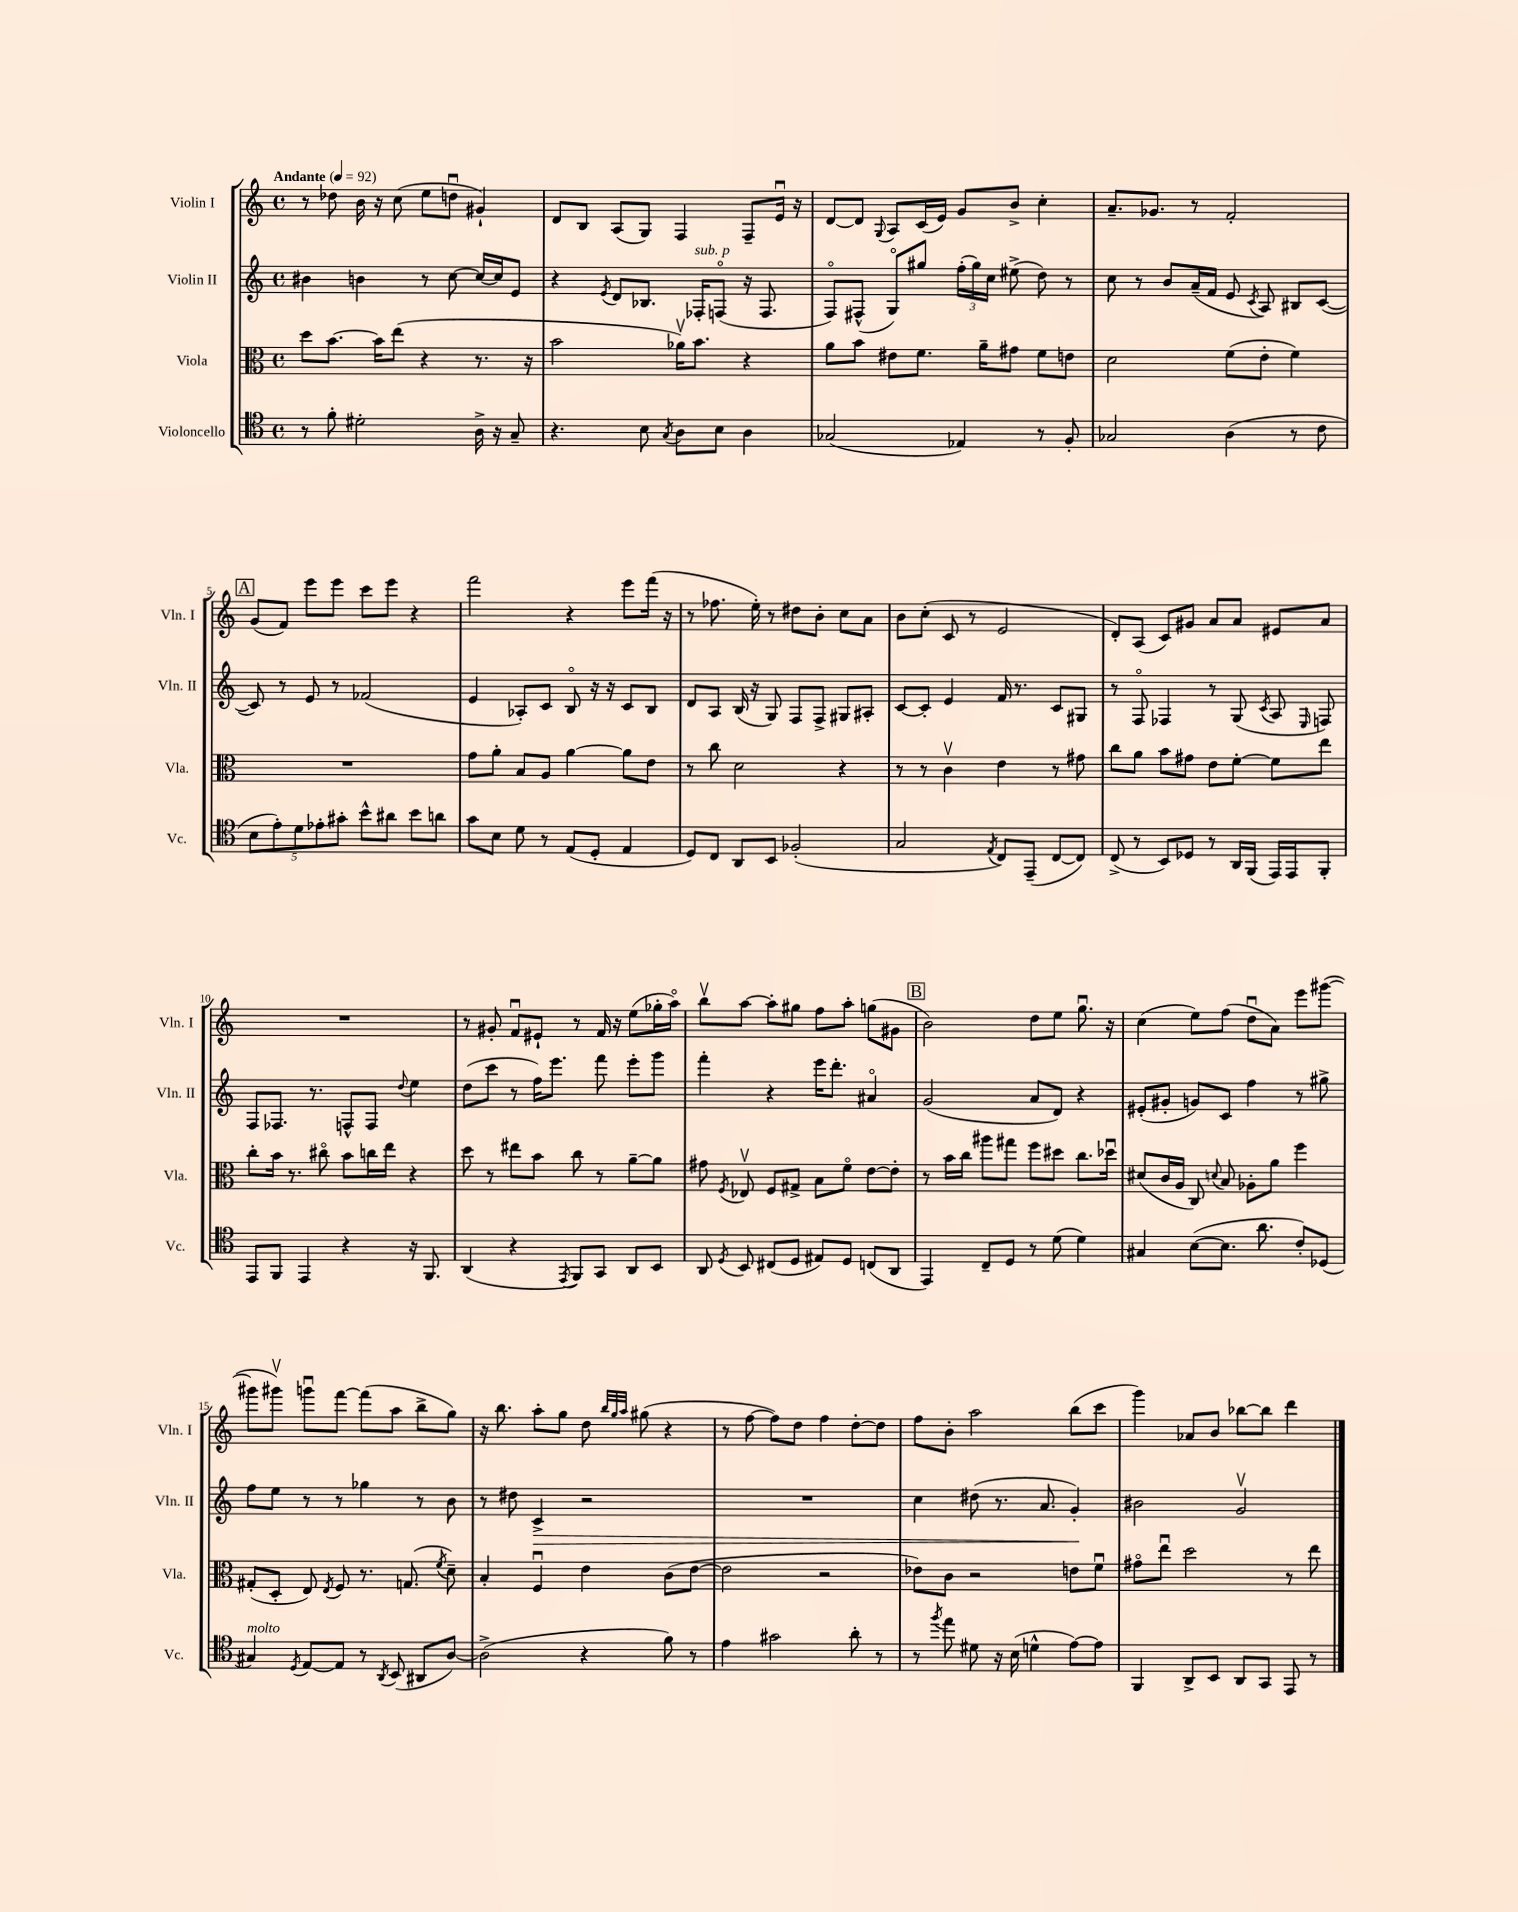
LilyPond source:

<<
\new StaffGroup <<
\new Staff = "s0" \with { instrumentName = "Violin I" shortInstrumentName = "Vln. I" } {
    \clef treble \key c \major \defaultTimeSignature \time 4/4 \tempo "Andante" 4 = 92
    \autoBeamOff r8 des''8 b'16 r16 c''8( e''8[ d''8]\downbow gis'4-!) |
    d'8[ b8] a8[( g8]) f4 f8[-- e'16]\downbow r16 |
    d'8[~ d'8] \appoggiatura { g8 } a8[ c'16( e'16]) g'8[ b'8]-> c''4-. |
    a'8.[-- ges'8.] r8 f'2-. |
    \mark \markup { \box "A" } g'8[( f'8]) e'''8[ e'''8] c'''8[ e'''8] r4 |
    f'''2 r4 e'''8[ f'''16]( r16 |
    r8 fes''8. e''16-.) r8 dis''8[ b'8]-. c''8[ a'8] |
    b'8[ c''8]-.( c'8 r8 e'2 |
    d'8[-.) a8]( c'8[) gis'8] a'8[ a'8] eis'8[ a'8] |
    R1 |
    r8 gis'8-. f'8[\downbow eis'8]-! r8 f'16 r16 e''8[( ges''16-. a''16]\flageolet) |
    b''8[\upbow a''8]~ a''8[-. gis''8] f''8[ a''8]-. g''8[( gis'8] |
    \mark \markup { \box "B" } b'2) d''8[ e''8] g''8.\downbow r16 |
    c''4( e''8[) f''8]( d''8[\downbow a'8]) e'''8[ gis'''8]~( |
    gis'''8[ gis'''8]\upbow) g'''8[\downbow f'''8]~ f'''8[( a''8] b''8[-> g''8]) |
    r16 b''8. a''8[-. g''8] d''8 \grace { b''32[ g''32 a''32] } gis''8( r4 |
    r8 f''8~ f''8[) d''8] f''4 d''8[~-. d''8] |
    f''8[ b'8]-. a''2 b''8[( c'''8] |
    g'''4) aes'8[ b'8] bes''8[~ bes''8] d'''4 \bar "|." |
}
\new Staff = "s1" \with { instrumentName = "Violin II" shortInstrumentName = "Vln. II" } {
    \clef treble \key c \major \defaultTimeSignature \time 4/4
    \autoBeamOff bis'4 b'4 r8 c''8~ c''16[~ c''16 e'8] |
    r4 \acciaccatura { e'8 } d'8[ bes8.] fes16[-.^\markup { \italic "sub. p" } f8]\flageolet( r16 f8. |
    f8[\flageolet) fis8]-^( g8[\flageolet) gis''8] \tuplet 3/2 { f''16[-.( gis''16) c''16] } eis''8->( d''8) r8 |
    c''8 r8 b'8[ a'16--( f'16] e'8 \acciaccatura { c'8 } a8) bis8[ c'8]~( |
    \mark \markup { \box "A" } c'8) r8 e'8 r8 fes'2( |
    e'4 aes8[-.) c'8] b8\flageolet r16 r16 c'8[ b8] |
    d'8[ a8] b16( r16 g8) f8[ f8]-> gis8[ ais8]-. |
    c'8[~ c'8]-. e'4 f'16 r8. c'8[ gis8] |
    r8 f8\flageolet fes4 r8 g8( \acciaccatura { c'8 } a8 \grace { e16 } f8) |
    f8[ fes8.] r8. f8[-^ f8] \appoggiatura { d''8 } e''4 |
    d''8[( c'''8] r8 f''16[) e'''8.] f'''8 e'''8[-. g'''8] |
    f'''4-. r4 e'''16[ d'''8.]-. ais'4\flageolet |
    \mark \markup { \box "B" } g'2( a'8[ d'8]) r4 |
    eis'8[-.( gis'8]-. g'8[) c'8] f''4 r8 gis''8-> |
    f''8[ e''8] r8 r8 ges''4 r8 b'8 |
    r8 dis''8 c'4->\> r2 |
    R1 |
    c''4 dis''8( r8. a'8. g'4-.\!) |
    bis'2 g'2\upbow \bar "|." |
}
\new Staff = "s2" \with { instrumentName = "Viola" shortInstrumentName = "Vla." } {
    \clef alto \key c \major \defaultTimeSignature \time 4/4
    \autoBeamOff d''8[ b'8.]~ b'16[ e''8]( r4 r8. r16 |
    b'2 aes'16[\upbow) b'8.] r4 |
    a'8[ b'8] eis'8[ f'8.] a'16[-- gis'8] f'8[ e'8] |
    d'2 f'8[( e'8]-. f'4) |
    \mark \markup { \box "A" } R1 |
    g'8[ a'8]-. b8[ a8] a'4~ a'8[ e'8] |
    r8 c''8 d'2 r4 |
    r8 r8 c'4\upbow e'4 r8 gis'8 |
    c''8[ a'8] b'8[ gis'8] e'8[ f'8]~-. f'8[ e''8] |
    c''8[-. b'16] r8. cis''8\flageolet b'8[ c''16 e''16] r4 |
    d''8 r8 eis''8[ b'8] c''8 r8 a'8[~-- a'8] |
    gis'8 \acciaccatura { f8 } ees8\upbow f8[ gis8]-> b8[ f'8]\flageolet e'8[~ e'8]-. |
    \mark \markup { \box "B" } r8 b'16[ c''16] ais''8[ gis''8] f''8[ dis''8] c''8.[ des''16]\downbow |
    dis'8[( c'16 a16] c8) \appoggiatura { d'8 } b8 aes8[-. a'8] f''4 |
    gis8[-.( d8]-. e8) \acciaccatura { e8 } f8 r8. g8.( \acciaccatura { f'8 } d'8--) |
    b4-. f4\downbow e'4 c'8[( e'8]~ |
    e'2 r2 |
    ees'8[) c'8] r2 e'8[ f'8]\downbow |
    gis'8[\flageolet e''8]\downbow d''2 r8 e''8 \bar "|." |
}
\new Staff = "s3" \with { instrumentName = "Violoncello" shortInstrumentName = "Vc." } {
    \clef tenor \key c \major \defaultTimeSignature \time 4/4
    \autoBeamOff r8 f'8-. dis'2-. a16-> r16 g8-- |
    r4. b8 \acciaccatura { g8 } a8[ b8] a4 |
    ges2( ees4) r8 f8-. |
    ges2 a4( r8 c'8 |
    \mark \markup { \box "A" } \tuplet 5/4 { b8[ e'8-.) d'8 ees'8-. gis'8]-. } b'8[-^ ais'8] b'8[ a'8] |
    g'8[ b8] d'8 r8 e8[( d8]-. e4 |
    d8[) c8] a,8[ b,8] fes2-.( |
    g2 \acciaccatura { e8 } c8[) e,8]--( c8[~ c8]) |
    c8->( r8 b,8[) des8] r8 a,16[ f,16]( e,16[) e,16 f,8]-. |
    e,8[ f,8] e,4 r4 r16 f,8. |
    a,4( r4 \acciaccatura { e,8 } f,8[) g,8] a,8[ b,8] |
    a,8 \acciaccatura { d8 } b,8 cis8[( d8] eis8[) d8] c8[( a,8] |
    \mark \markup { \box "B" } e,4) c8[-- d8] r8 d'8( d'4) |
    gis4 b8[~( b8.] a'8. c'8[-.) des8]( |
    gis4^\markup { \italic "molto" }) \acciaccatura { d8 } e8[~ e8] r8 \acciaccatura { a,8 } b,8( ais,8[ a8]~) |
    a2->( r4 f'8) r8 |
    e'4 gis'2 a'8-. r8 |
    r8 \acciaccatura { f''8 } e''8 dis'8 r16 b16( d'4-^ e'8[~) e'8] |
    f,4 a,8[-> b,8] a,8[ g,8] e,8 r8 \bar "|." |
}
>>
>>
